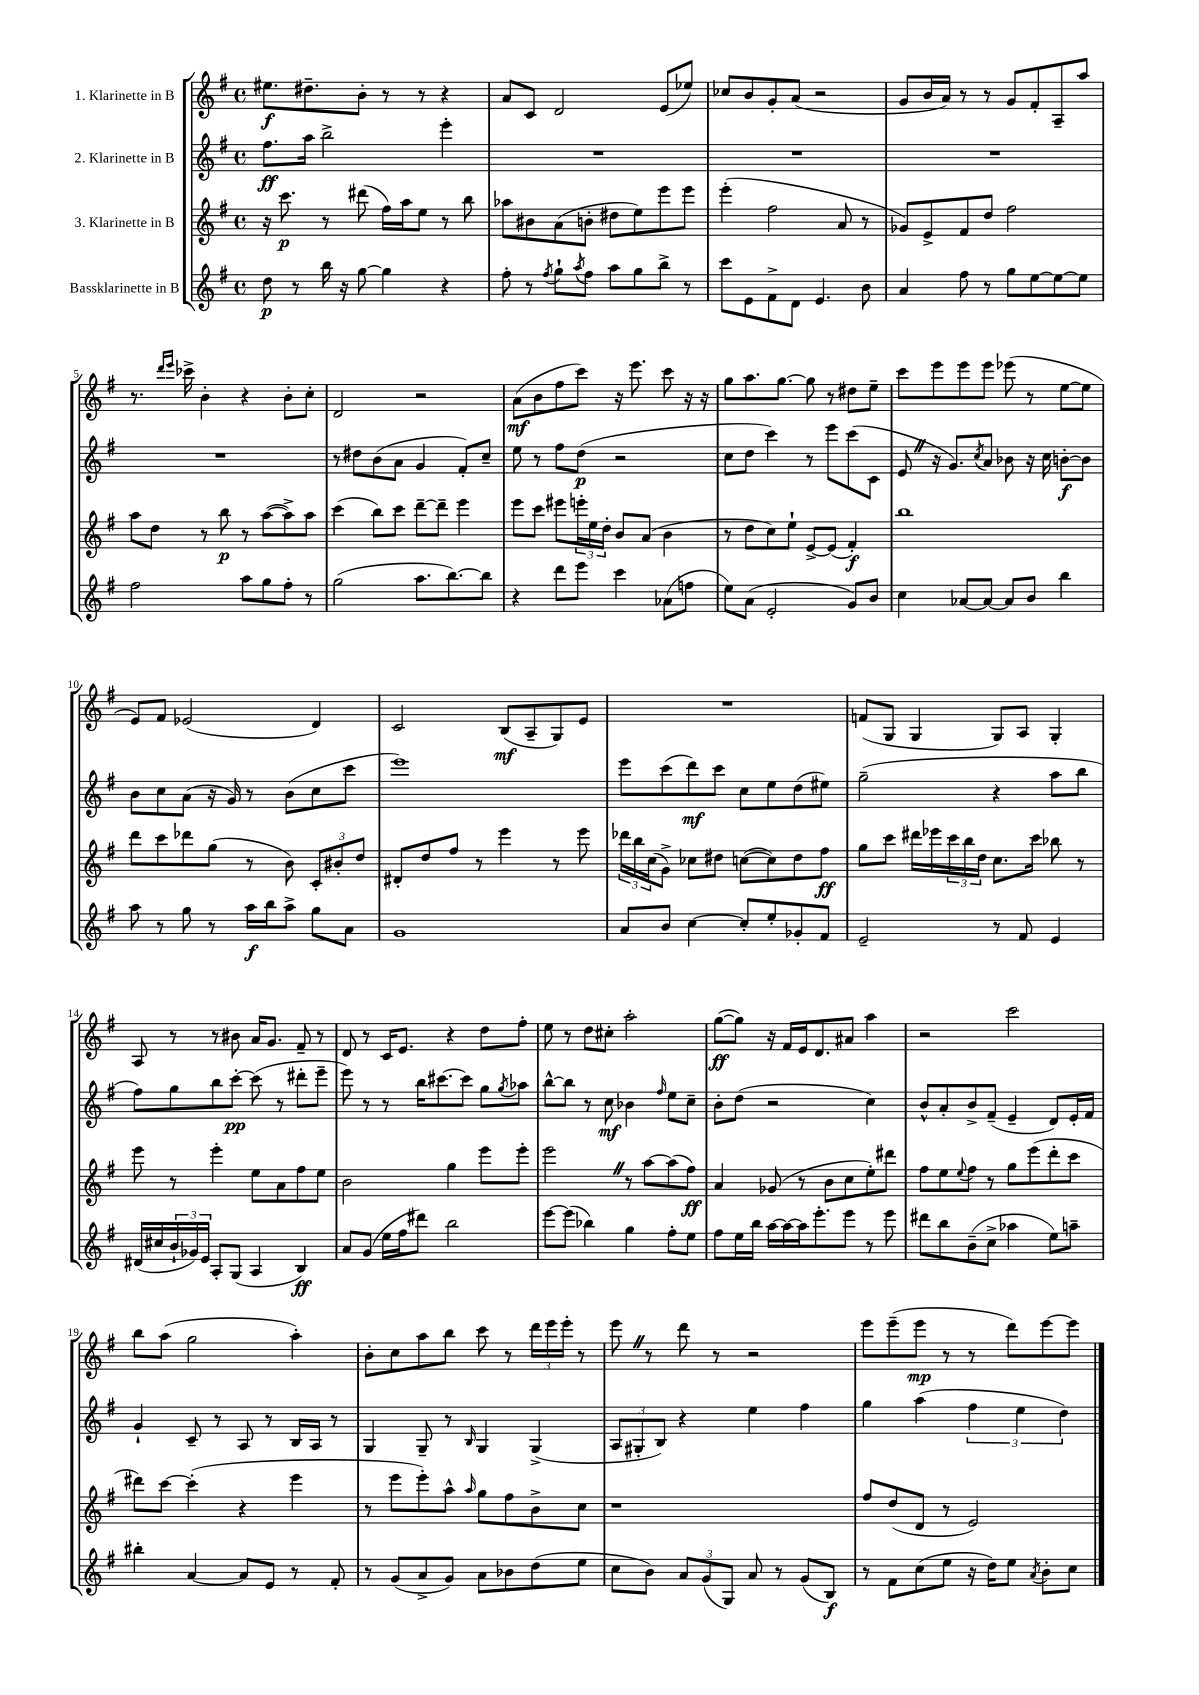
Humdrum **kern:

**kern	**kern	**kern	**kern
*staff4	*staff3	*staff2	*staff1
*clefG2	*clefG2	*clefG2	*clefG2
*k[f#]	*k[f#]	*k[f#]	*k[f#]
*M4/4	*M4/4	*M4/4	*M4/4
*met(c)	*met(c)	*met(c)	*met(c)
8dd	16r	8.ff#	8.ee#
.	8.ccc	.	.
8r	.	.	.
.	.	16aa	8.dd#~
16bb	8r	2bb^	.
16r	.	.	.
[8gg	(8ddd#	.	8b'
4gg]	16ff#)	.	8r
.	16aa	.	.
.	8ee	.	8r
4r	8r	4eee'	4r
.	8bb	.	.
=	=	=	=
8ff#'	8aa-	1r	8a
8r	8b#	.	8c
8qff#	.	.	.
8gg`	(8a	.	2d
8qaa	.	.	.
8ff#	8b'	.	.
8aa	8dd#	.	.
8gg	8ee)	.	.
8bb^	8eee	.	(8e
8r	8eee	.	8ee-)
=	=	=	=
8ccc	(4eee'	1r	8cc-
8e	.	.	8b
8f#^	2ff#	.	8g'
8d	.	.	(8a
4.e	.	.	2r
.	8a	.	.
8b	8r	.	.
=	=	=	=
4a	8g-)	1r	8g
.	8e^	.	16b
.	.	.	16a)
8ff#	8f#	.	8r
8r	8dd	.	8r
8gg	2ff#	.	8g
[8ee	.	.	8f#'
8ee_	.	.	8A~
8ee]	.	.	8aa
=	=	=	=
2ff#	8aa	1r	8.r
.	8dd	.	.
.	.	.	16qqddd
.	.	.	16qqeee
.	.	.	16ccc-^
.	8r	.	4b'
.	8bb	.	.
8aa	8r	.	4r
8gg	([8aa	.	.
8ff#'	8aa^])	.	8b'
8r	8aa	.	8cc'
=	=	=	=
(2gg	(4ccc	8r	2d
.	.	8dd#	.
.	8bb)	(8b	.
.	8ccc	8a	.
8.aa	[8ddd~	4g	2r
.	8ddd~]	.	.
[8.bb)	.	.	.
.	4eee	8f#')	.
8bb]	.	8cc~	.
=	=	=	=
4r	8eee	8ee	(8a
.	8ccc	8r	8b
8ddd	8eee#	8ff#	8ff#
8eee	24eee'	(8dd	8ccc)
.	24ee	.	.
.	24dd'	.	.
4ccc	8b	2r	16r
.	.	.	8.eee
.	(8a	.	.
(8a-	4b	.	8ccc
8ff	.	.	16r
.	.	.	16r
=	=	=	=
8ee)	8r	8cc	8gg
(8a	8dd	8dd	8.aa
2e'	8cc)	4ccc)	.
.	.	.	[8.gg
.	8ee`	.	.
.	[8e^	8r	8gg]
.	(8e]	8eee	8r
8g)	4f#')	(8ccc	8dd#
8b	.	8c	8ee~
=	=	=	=
4cc	1bb	8e	8ccc
.	.	16r	8eee
.	.	8.g)	.
[8a-	.	.	8eee
.	.	8qcc	.
8a-_	.	8a	8eee
8a-]	.	8b-	(8eee-
8b	.	16r	8r
.	.	16cc	.
4bb	.	[8b'	[8ee
.	.	8b]	8ee]
=	=	=	=
8aa	8ddd	8b	8e)
8r	8ccc	8cc	8f#
8gg	8ddd-	(8a	(2e-
8r	(8gg	16r	.
.	.	16g)	.
16aa	8r	8r	.
16bb	.	.	.
8aa^	8b)	(8b	.
8gg	12c'	8cc	4d)
.	12b#'	.	.
8a	.	8ccc	.
.	12dd	.	.
=	=	=	=
1g	8d#'	1eee)	2c
.	8dd	.	.
.	8ff#	.	.
.	8r	.	.
.	4eee	.	(8B
.	.	.	8A~
.	8r	.	8G)
.	8eee	.	8e
=	=	=	=
8a	24ddd-	8eee	1r
.	24bb	.	.
.	(24cc	.	.
8b	8g^)	(8ccc	.
[4cc	8cc-	8ddd)	.
.	8dd#	8ccc	.
8cc']	([8cc	8cc	.
8ee'	8cc])	8ee	.
8g-'	8dd#	(8dd	.
8f#	8ff#	8ee#)	.
=	=	=	=
2e~	8gg	(2gg~	(8f
.	8ccc	.	8G
.	16ddd#	.	4G
.	16eee-	.	.
.	24ccc	.	.
.	24bb	.	.
.	24dd	.	.
8r	8.cc	4r	8G)
8f#	.	.	8A
.	16ccc	.	.
4e	8bb-	8aa	4G'
.	8r	8bb	.
=	=	=	=
(16d#	8eee	8ff#)	8A
16cc#	.	.	.
24b`	8r	8gg	8r
24g-)	.	.	.
24e	.	.	.
8A'	4eee'	8bb	8r
(8G	.	[8ccc'	8b#
4A	8ee	(8ccc]	16a
.	.	.	8.g
.	8a	8r	.
4B)	8ff#	8ddd#'	8f#~
.	8ee	8eee~	8r
=	=	=	=
8a	2b	8eee)	8d
(8g	.	8r	8r
16ee	.	8r	16c
16ff#	.	.	8.e
8ddd#)	.	16bb	.
.	.	[8.ccc#	.
2bb	4gg	.	4r
.	.	8ccc#]	.
.	8eee	8gg	8dd
.	.	8qgg	.
.	8eee'	8aa-	8ff#'
=	=	=	=
[8eee	2eee	[8bb^^	8ee
(8eee]	.	8bb]	8r
4bb-)	.	8r	8dd
.	.	8cc	8cc#'
4gg	8r	4b-	2aa'
.	[8aa	.	.
.	.	16qqff#	.
8ff#'	(8aa]	8ee	.
8ee	8ff#)	8cc~	.
=	=	=	=
8ff#	4a	8b'	([8gg
16ee	.	(8dd	8gg])
16bb	.	.	.
[16aa	(8g-	2r	16r
16aa_	.	.	16f#
16aa]	8r	.	16e
8.eee'	.	.	8.d
.	8b	.	.
8eee	8cc	.	8a#
8r	8ee')	4cc)	4aa
8eee	8ddd#	.	.
=	=	=	=
8ddd#	8ff#	8b^^	2r
8bb	8ee	8a'	.
.	8qqee	.	.
(8b~	8ff#	8b^	.
8cc^	8r	(8f#~	.
4aa-	8gg	4e~	2ccc
.	(8eee	.	.
8ee)	8ddd'	8d)	.
8aa~	8ccc	16e'	.
.	.	16f#	.
=	=	=	=
4bb#'	8ddd#)	4g`	8bb
.	[8ccc	.	(8aa
[4a	(4ccc']	8c~	2gg
.	.	8r	.
8a]	4r	8A	.
8e	.	8r	.
8r	4eee	16B	4aa')
.	.	16A	.
8f#'	.	8r	.
=	=	=	=
8r	8r	4G	8b'
(8g	8eee	.	8cc
8a^	8eee')	8G~	8aa
8g)	8aa^^	8r	8bb
.	16qqaa	16qqB	.
8a	8gg	4G	8ccc
8b-	8ff#	.	8r
(8dd	8b^	(4G^	24ddd
.	.	.	24eee
.	.	.	24eee'
8ee	8cc	.	8r
=	=	=	=
8cc	1r	12A	8eee
.	.	12G#'	.
8b)	.	.	8r
.	.	12B)	.
12a	.	4r	8ddd
(12g	.	.	.
.	.	.	8r
12G)	.	.	.
8a	.	4ee	2r
8r	.	.	.
(8g	.	4ff#	.
8B)	.	.	.
=	=	=	=
8r	8ff#	4gg	8eee
8f#	(8dd	.	(8eee~
(8cc	8d	(4aa	8eee
8ee	8r	.	8r
16r	2e)	6ff#	8r
16dd)	.	.	.
8ee	.	.	8ddd)
.	.	6ee	.
8qa	.	.	.
8b'	.	.	[8eee
.	.	6dd)	.
8cc	.	.	8eee]
==	==	==	==
*-	*-	*-	*-
